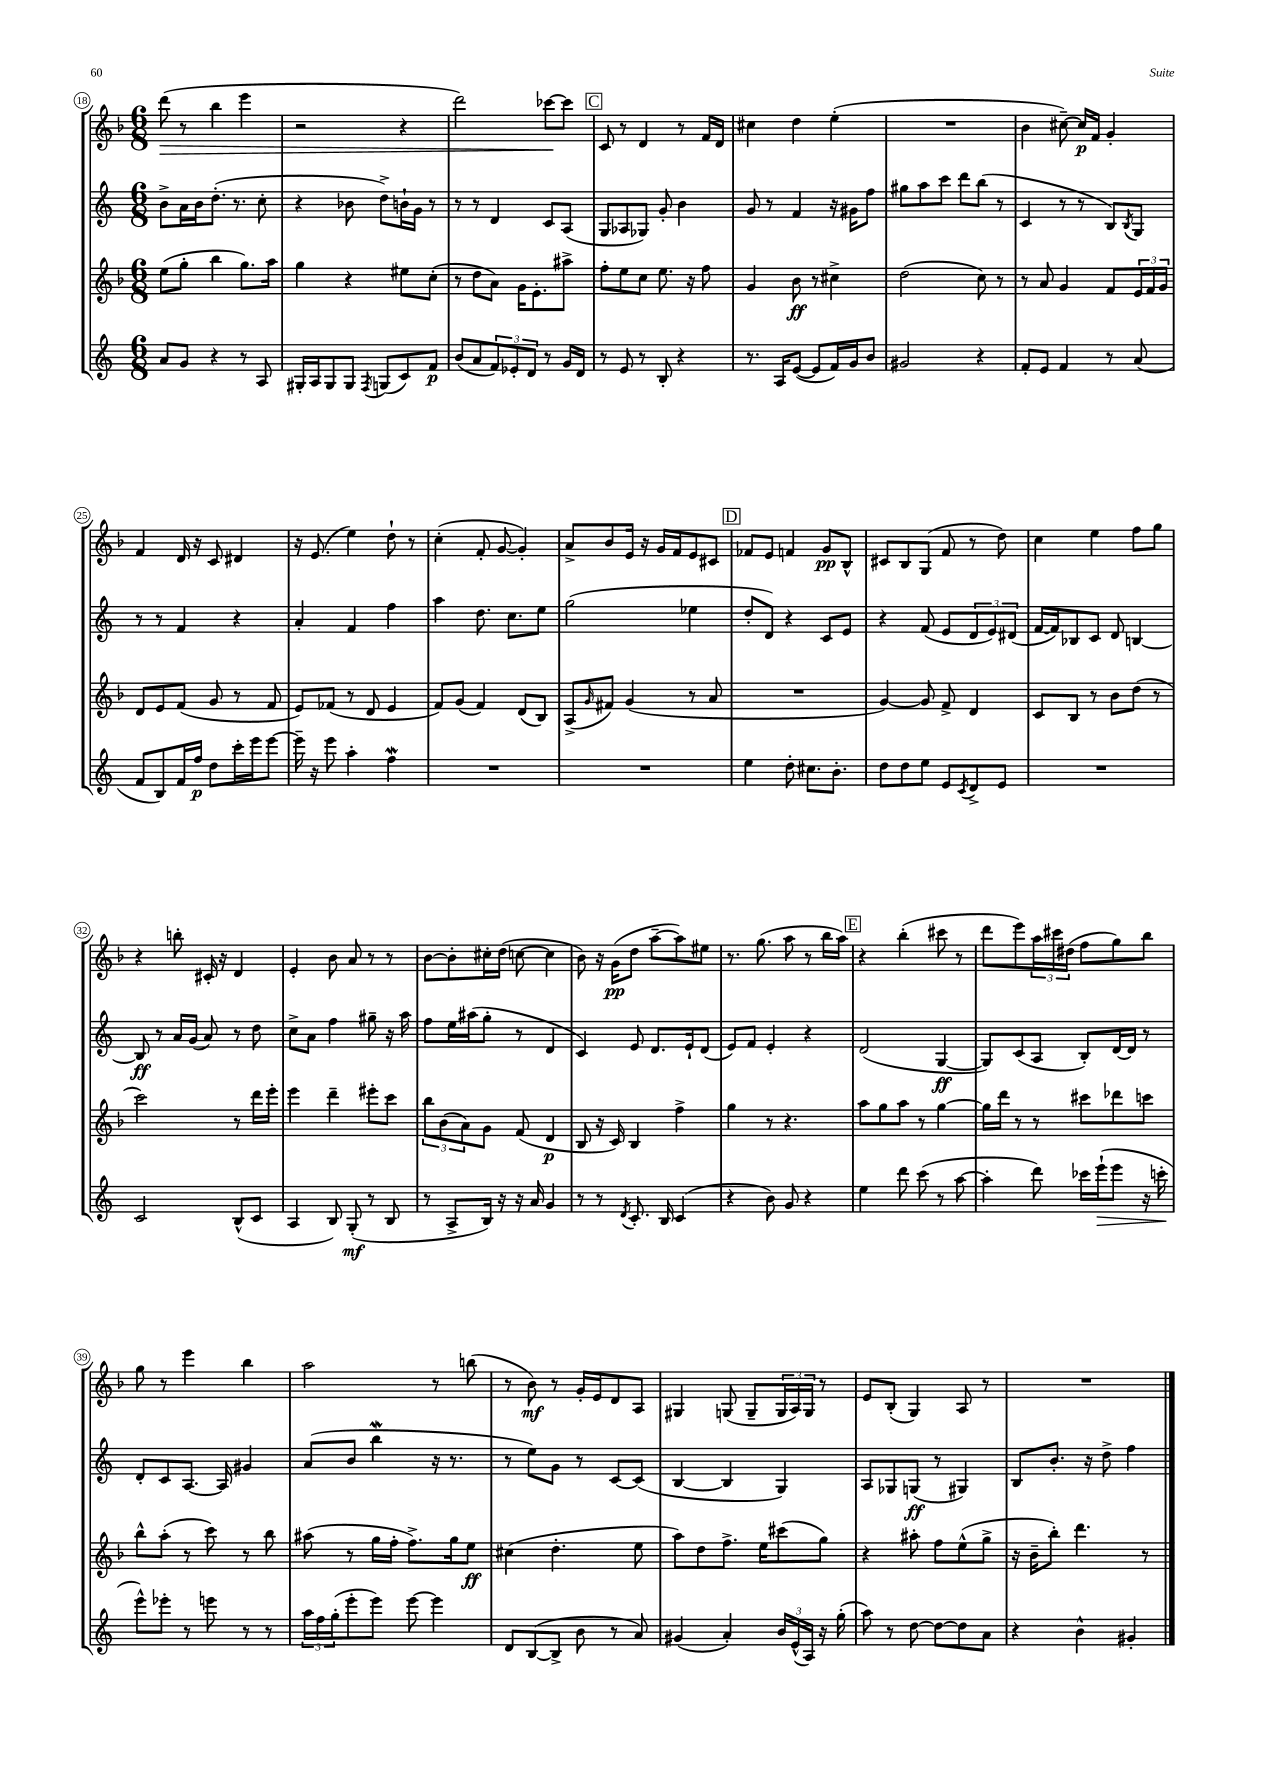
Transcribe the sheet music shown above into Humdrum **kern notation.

**kern	**dynam	**kern	**dynam	**kern	**dynam	**kern	**dynam
*part4	*part4	*part3	*part3	*part2	*part2	*part1	*part1
*staff4	*staff4	*staff3	*staff3	*staff2	*staff2	*staff1	*staff1
*clefG2	*	*clefG2	*	*clefG2	*	*clefG2	*
*k[]	*	*k[b-]	*	*k[]	*	*k[b-]	*
*M6/8	*	*M6/8	*	*M6/8	*	*M6/8	*
=18	=18	=18	=18	=18	=18	=18	=18
!	!	!	!	!	!	!	!LO:HP:b
8a/L	.	(8ee\L	.	8b^\L	.	(8ddd\	>
8g/J	.	8gg'\J	.	16a\L	.	8r	.
.	.	.	.	16b\J	.	.	.
4r	.	4bb-\	.	(8.dd'\J	.	4bb-\	.
.	.	.	.	8.r	.	.	.
8r	.	8.gg\L)	.	.	.	4eee\	.
8A/	.	.	.	8cc'\	.	.	.
.	.	16aa\Jk	.	.	.	.	.
=19	=19	=19	=19	=19	=19	=19	=19
16G#X'/LL	.	4gg\	.	4r	.	2r	.
16A/J	.	.	.	.	.	.	.
8G#/	.	.	.	.	.	.	.
8G#/J	.	4r	.	8b-X\	.	.	.
8qF/	.	.	.	.	.	.	.
(8Gn/L	.	.	.	8dd^\L)	.	.	.
8c/)	.	8ee#X\L	.	16bn`\L	.	4r	.
.	.	.	.	16g\JJ	.	.	.
8f/J	p	(8cc'\J	.	8r	.	.	.
=20	=20	=20	=20	=20	=20	=20	=20
(8b/L	.	8r	.	8r	.	2ddd\)	.
8a/	.	8dd\L	.	8r	.	.	.
12f/)	.	8a\J)	.	4d/	.	.	.
12e-X'/	.	.	.	.	.	.	.
.	.	16g\KL	.	.	.	.	.
12d/J	.	.	.	.	.	.	.
.	.	8.e'\	.	.	.	.	.
8r	.	.	.	8c/L	.	[8ccc-X\L	.
16g/LL	.	8aa#X^\J	.	(8A/J	.	8ccc-\J]	]
16d/JJ	.	.	.	.	.	.	.
!!LO:REH:place=s1:t=C
=21	=21	=21	=21	=21	=21	=21	=21
8r	.	8ff'\L	.	8G/L	.	8c/	.
8e/	.	8ee\	.	8A-X/	.	8r	.
8r	.	8cc\J	.	8G-X/J)	.	4d/	.
8B'/	.	8.ee\	.	8g'/	.	.	.
4r	.	.	.	4b\	.	8r	.
.	.	16r	.	.	.	.	.
.	.	8ff\	.	.	.	16f/LL	.
.	.	.	.	.	.	16d/JJ	.
=22	=22	=22	=22	=22	=22	=22	=22
8.r	.	4g/	.	8g/	.	4cc#X\	.
.	.	.	.	8r	.	.	.
16A/KL	.	.	.	.	.	.	.
([8e/J	.	8b-\	ff	4f/	.	4dd\	.
8e/L]	.	8r	.	.	.	.	.
16f/L)	.	4cc#X^\	.	16r	.	(4ee'\	.
16g/J	.	.	.	16g#X\KL	.	.	.
8b/J	.	.	.	8ff\J	.	.	.
=23	=23	=23	=23	=23	=23	=23	=23
2g#X/	.	(2dd\	.	8gg#X\L	.	2.r	.
.	.	.	.	8aa\	.	.	.
.	.	.	.	8ccc\J	.	.	.
.	.	.	.	8ddd\L	.	.	.
4r	.	8cc\)	.	(8bb\J	.	.	.
.	.	8r	.	8r	.	.	.
=24	=24	=24	=24	=24	=24	=24	=24
8f'/L	.	8r	.	4c/	.	4b-\	.
8e/J	.	8a/	.	.	.	.	.
4f/	.	4g/	.	8r	.	[8cc#X~\)	.
.	.	.	.	8r	.	16cc#/LL]	p
.	.	.	.	.	.	16f/JJ	.
8r	.	8f/L	.	8B/L)	.	4g'/	.
.	.	.	.	8qB/	.	.	.
(8a/	.	24e/L	.	8G/J	.	.	.
.	.	24f/	.	.	.	.	.
.	.	24g/JJ	.	.	.	.	.
!!LO:LB:g=z
=25	=25	=25	=25	=25	=25	=25	=25
8f/L	.	8d/L	.	8r	.	4f/	.
8B/)	.	8e/	.	8r	.	.	.
16f/L	.	(8f/J	.	4f/	.	16d/	.
16ff/JJ	p	.	.	.	.	16r	.
8dd\L	.	8g/	.	.	.	8c/	.
16ccc'\L	.	8r	.	4r	.	4d#X/	.
16eee\J	.	.	.	.	.	.	.
[8eee\J	.	8f/	.	.	.	.	.
=26	=26	=26	=26	=26	=26	=26	=26
16eee~\]	.	8e/L)	.	4a'/	.	16r	.
16r	.	.	.	.	.	(8.e/	.
8eee\	.	(8f-X/J	.	.	.	.	.
4aa'\	.	8r	.	4f/	.	4ee\)	.
.	.	8d/	.	.	.	.	.
4ffw\	.	4e/	.	4ff\	.	8dd`\	.
.	.	.	.	.	.	8r	.
=27	=27	=27	=27	=27	=27	=27	=27
2.r	.	8f/L)	.	4aa\	.	(4cc'\	.
.	.	(8g/J	.	.	.	.	.
.	.	4f/)	.	8.dd\	.	8f'/	.
.	.	.	.	.	.	[8g/	.
.	.	.	.	8.cc\L	.	.	.
.	.	(8d/L	.	.	.	4g'/])	.
.	.	8B-/J)	.	8ee\J	.	.	.
=28	=28	=28	=28	=28	=28	=28	=28
2.r	.	(8A^/L	.	(2gg\	.	8a^/L	.
.	.	16qqg/	.	.	.	.	.
.	.	8f#X/J)	.	.	.	8b-/	.
.	.	(4g/	.	.	.	16e/Jk	.
.	.	.	.	.	.	16r	.
.	.	.	.	.	.	16g/LL	.
.	.	.	.	.	.	16f/J	.
.	.	8r	.	4ee-X\	.	8e/	.
.	.	8a/	.	.	.	8c#X/J	.
!!LO:REH:place=s1:t=D
=29	=29	=29	=29	=29	=29	=29	=29
4ee\	.	2.r	.	8dd'/L	.	8f-X/L	.
.	.	.	.	8d/J)	.	8e/J	.
8dd'\	.	.	.	4r	.	4fn/	.
8.cc#X\L	.	.	.	.	.	.	.
.	.	.	.	8c/L	.	8g/L	pp
8.b'\J	.	.	.	.	.	.	.
.	.	.	.	8e/J	.	8B-^^/J	.
=30	=30	=30	=30	=30	=30	=30	=30
8dd\L	.	[4g/)	.	4r	.	8c#X/L	.
8dd\	.	.	.	.	.	8B-/	.
8ee\J	.	8g/]	.	(8f/	.	(8G/J	.
8e/L	.	8f^/	.	8e/L	.	8f/	.
8qc/	.	.	.	.	.	.	.
8d^/	.	4d/	.	12d/	.	8r	.
.	.	.	.	12e/)	.	.	.
8e/J	.	.	.	.	.	8dd\)	.
.	.	.	.	(12d#X/J	.	.	.
=31	=31	=31	=31	=31	=31	=31	=31
2.r	.	8c/L	.	[16f/LL	.	4cc\	.
.	.	.	.	16f/J])	.	.	.
.	.	8B-/J	.	8B-X/	.	.	.
.	.	8r	.	8c/J	.	4ee\	.
.	.	8b-\L	.	8d/	.	.	.
.	.	(8dd\J	.	[4Bn/	.	8ff\L	.
.	.	8r	.	.	.	8gg\J	.
!!LO:LB:g=z
=32	=32	=32	=32	=32	=32	=32	=32
2c/	.	2ccc\)	.	8B/]	ff	4r	.
.	.	.	.	8r	.	.	.
.	.	.	.	16a/LL	.	8bbn'\	.
.	.	.	.	(16g/JJ	.	.	.
.	.	.	.	8a/)	.	16c#X'/	.
.	.	.	.	.	.	16r	.
(8B^^/L	.	8r	.	8r	.	4d/	.
8c/J	.	16ddd\LL	.	8dd\	.	.	.
.	.	16eee'\JJ	.	.	.	.	.
=33	=33	=33	=33	=33	=33	=33	=33
4A/	.	4eee\	.	8cc^\L	.	4e'/	.
.	.	.	.	8a\J	.	.	.
8B/)	.	4ddd~\	.	4ff\	.	8b-\	.
(8G'/	mf	.	.	.	.	8a/	.
8r	.	8eee#X'\L	.	8gg#X~\	.	8r	.
8B/	.	8ccc\J	.	16r	.	8r	.
.	.	.	.	16aa\	.	.	.
=34	=34	=34	=34	=34	=34	=34	=34
8r	.	12bb-\L	.	8ff\L	.	[8b-\L	.
.	.	(12b-\	.	.	.	.	.
8A^/L	.	.	.	16ee\L	.	8b-'\]	.
.	.	12a\)	.	.	.	.	.
.	.	.	.	(16aa#X\J	.	.	.
16B/Jk)	.	8g\J	.	8gg'\J	.	16cc#X'\L	.
16r	.	.	.	.	.	(16dd\JJ	.
16r	.	(8f/	.	8r	.	[8ccn\	.
16a/	.	.	.	.	.	.	.
4g/	.	4d/	p	4d/	.	4cc\]	.
=35	=35	=35	=35	=35	=35	=35	=35
8r	.	8B-/	.	4c/)	.	8b-\)	.
8r	.	16r	.	.	.	16r	.
.	.	16c/)	.	.	.	(16g\KL	pp
8qd/	.	.	.	.	.	.	.
8.c'/	.	4B-/	.	8e/	.	8dd\J	.
.	.	.	.	8.d/L	.	[8aa~\L	.
16B/	.	.	.	.	.	.	.
(4c/	.	4ff^\	.	.	.	8aa\])	.
.	.	.	.	16e`/k	.	.	.
.	.	.	.	(8d/J	.	8ee#X\J	.
=36	=36	=36	=36	=36	=36	=36	=36
4r	.	4gg\	.	8e/L)	.	8.r	.
.	.	.	.	8f/J	.	.	.
.	.	.	.	.	.	(8.gg\	.
8b\)	.	8r	.	4e'/	.	.	.
8g/	.	4.r	.	.	.	8aa\	.
4r	.	.	.	4r	.	8r	.
.	.	.	.	.	.	16bb-\LL	.
.	.	.	.	.	.	16aa\JJ)	.
!!LO:REH:place=s1:t=E
=37	=37	=37	=37	=37	=37	=37	=37
4ee\	.	8aa\L	.	(2d/	.	4r	.
.	.	8gg\	.	.	.	.	.
8ddd\	.	8aa\J	.	.	.	(4bb-'\	.
(8ccc\	.	8r	.	.	.	.	.
8r	.	[4gg\	.	[4G/	ff	8ccc#X\	.
[8aa\	.	.	.	.	.	8r	.
=38	=38	=38	=38	=38	=38	=38	=38
4aa'\]	.	16gg\LL]	.	8G/L])	.	8ddd\L	.
.	.	16ddd\JJ	.	.	.	.	.
.	.	8r	.	(8c/	.	8eee\)	.
8ddd\)	.	8r	.	8A/J	.	24aa\L	.
.	.	.	.	.	.	24ccc#X\	.
.	.	.	.	.	.	(24dd#X\JJ	.
16ccc-X\LL	.	8ccc#X\L	.	8B'/L)	.	8ff\L	.
!	!LO:HP:b	!	!	!	!	!	!
(16eee`\J	>	.	.	.	.	.	.
8eee\J	.	8ddd-X\	.	[16d/L	.	8gg\)	.
.	.	.	.	16d/JJ]	.	.	.
16r	.	8cccn\J	.	8r	.	8bb-\J	.
16cccn'\	.	.	.	.	.	.	.
.	]	.	.	.	.	.	.
!!LO:LB:g=z
=39	=39	=39	=39	=39	=39	=39	=39
8eee^^\L)	.	8bb-^^\L	.	8d'/L	.	8gg\	.
8eee-X'\J	.	(8aa'\J	.	8c/	.	8r	.
8r	.	8r	.	[8.A/J	.	4eee\	.
8eeen\	.	8ccc\)	.	.	.	.	.
.	.	.	.	16A/]	.	.	.
8r	.	8r	.	4g#X/	.	4bb-\	.
8r	.	8bb-\	.	.	.	.	.
=40	=40	=40	=40	=40	=40	=40	=40
24aa\LL	.	(8aa#X\	.	(8a/L	.	2aa\	.
24ff\	.	.	.	.	.	.	.
(24gg'\J	.	.	.	.	.	.	.
8eee'\	.	8r	.	8b/J	.	.	.
8eee\J)	.	16gg\LL	.	4bbW\	.	.	.
.	.	16ff'\JJ	.	.	.	.	.
[8eee\	.	8.ff^\L)	.	.	.	.	.
4eee\]	.	.	.	16r	.	8r	.
.	.	16gg\k	.	8.r	.	.	.
.	.	8ee\J	ff	.	.	(8bbn\	.
=41	=41	=41	=41	=41	=41	=41	=41
8d/L	.	(4cc#X\	.	8r	.	8r	.
([8B/	.	.	.	8ee\L)	.	8b-\)	mf
8B^/J]	.	4.dd'\	.	8g\J	.	8r	.
8b\	.	.	.	8r	.	16g'/LL	.
.	.	.	.	.	.	16e/J	.
8r	.	.	.	[8c/L	.	8d/	.
8a/)	.	8ee\	.	(8c/J]	.	8A/J	.
=42	=42	=42	=42	=42	=42	=42	=42
(4g#X/	.	8aa\L)	.	[4B/	.	4G#X/	.
.	.	8dd\	.	.	.	.	.
4a'/)	.	8.ff^\J	.	4B/]	.	(8Gn/	.
.	.	.	.	.	.	8G~/L	.
.	.	16ee\KL	.	.	.	.	.
24b/LL	.	(8ccc#X\	.	4G/)	.	24G/L	.
(24e^^/	.	.	.	.	.	24A/)	.
24A/JJ)	.	.	.	.	.	24G/JJ	.
16r	.	8gg\J)	.	.	.	8r	.
(16gg'\	.	.	.	.	.	.	.
=43	=43	=43	=43	=43	=43	=43	=43
8aa\)	.	4r	.	8A/L	.	8e/L	.
8r	.	.	.	8G-X/	.	(8B-'/J	.
[8dd\	.	8aa#X'\	.	(8Gn/J	ff	4G/)	.
8dd\L_	.	8ff\L	.	8r	.	.	.
8dd\]	.	(8ee^^\	.	4G#X/)	.	8A/	.
8a\J	.	8gg^\J	.	.	.	8r	.
=44	=44	=44	=44	=44	=44	=44	=44
4r	.	16r	.	8B/L	.	2.r	.
.	.	16b-~\KL	.	.	.	.	.
.	.	8bb-'\J)	.	8.b'/J	.	.	.
4b^^\	.	4.ddd\	.	.	.	.	.
.	.	.	.	16r	.	.	.
.	.	.	.	8dd^\	.	.	.
4g#X'/	.	.	.	4ff\	.	.	.
.	.	8r	.	.	.	.	.
==	==	==	==	==	==	==	==
*-	*-	*-	*-	*-	*-	*-	*-
